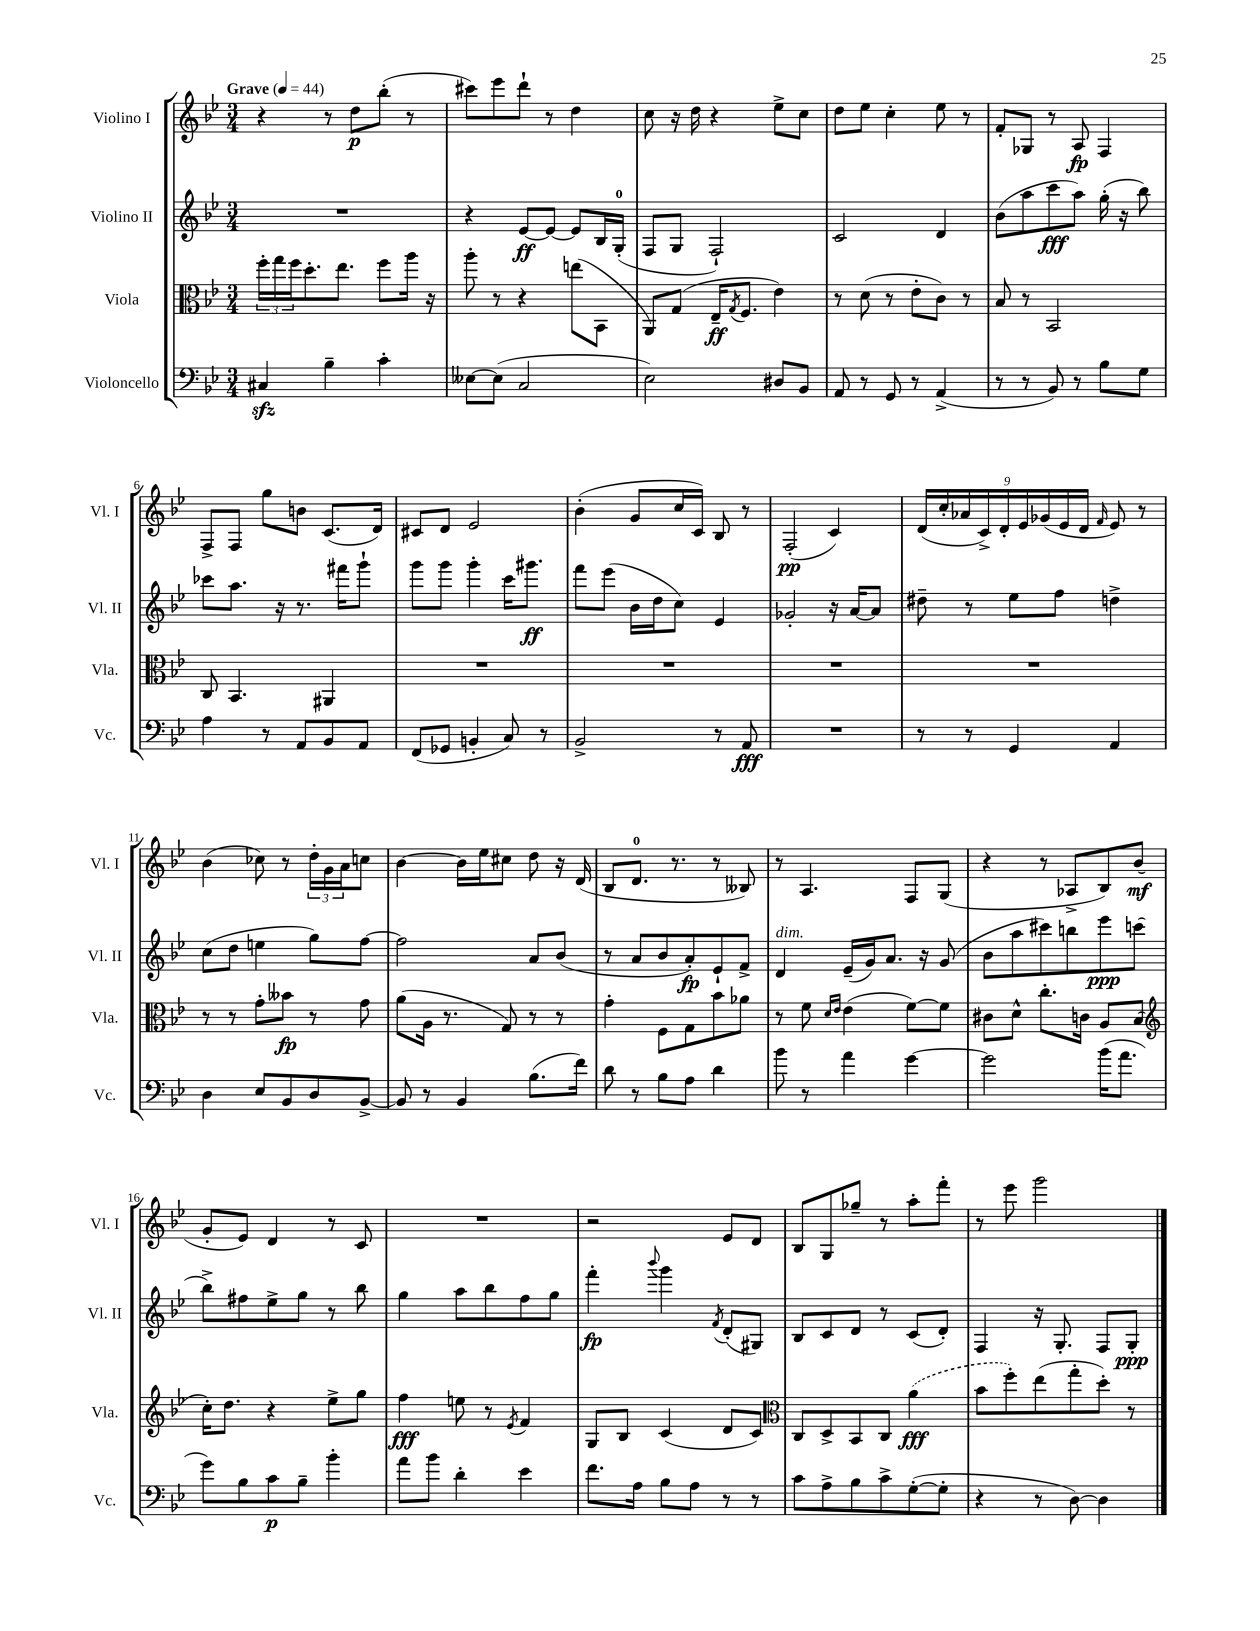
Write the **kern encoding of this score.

**kern	**kern	**kern	**kern
*staff4	*staff3	*staff2	*staff1
*clefF4	*clefC3	*clefG2	*clefG2
*k[b-e-]	*k[b-e-]	*k[b-e-]	*k[b-e-]
*M3/4	*M3/4	*M3/4	*M3/4
*MM44	*MM44	*MM44	*MM44
4C#	24ff'	2.r	4r
.	24gg	.	.
.	24ff	.	.
.	8.dd'	.	.
4B-~	.	.	8r
.	8.ee-	.	.
.	.	.	8dd
4c'	8ff	.	(8bb-'
.	16aa	.	8r
.	16r	.	.
=	=	=	=
[8E--	8aa'	4r	8ccc#)
(8E--]	8r	.	8eee-
2C	4r	[8e-	8ddd`
.	.	8e-_	8r
.	(8ee	8e-]	4dd
.	8BB-	16B-	.
.	.	(16G'	.
=	=	=	=
2E-)	8AA)	8F	8cc
.	(8G	8G	16r
.	.	.	16dd
.	16E-~	2F`)	4r
.	8qG	.	.
.	8.F	.	.
8D#	4e-)	.	8ee-^
8BB-	.	.	8cc
=	=	=	=
8AA	8r	2c	8dd
8r	(8d	.	8ee-
8GG	8r	.	4cc'
8r	8e-'	.	.
(4AA^	8c)	4d	8ee-
.	8r	.	8r
=	=	=	=
8r	8B-	(8b-	8f'
8r	8r	8aa	8G-
8BB-)	2BB-	8ccc	8r
8r	.	8aa)	8A
8B-	.	(16gg'	4F
.	.	16r	.
8G	.	8bb-)	.
=	=	=	=
4A	8C	8ccc-	8F^
.	4.BB-	8.aa	8F
8r	.	.	8gg
.	.	16r	.
8AA	.	8.r	8b
8BB-	4AA#	.	(8.c
.	.	16fff#	.
8AA	.	8ggg`	.
.	.	.	16d)
=	=	=	=
(8FF	2.r	8ggg	8c#
8GG-	.	8ggg	8d
4BB'	.	4ggg'	2e-
8C)	.	16ccc	.
.	.	8.ggg#	.
8r	.	.	.
=	=	=	=
2BB-^	2.r	8fff	(4b-'
.	.	(8eee-	.
.	.	16b-	8g
.	.	16dd	.
.	.	8cc)	16cc
.	.	.	16c)
8r	.	4e-	8B-
8AA	.	.	8r
=	=	=	=
2.r	2.r	2g-'	(2F'
.	.	16r	4c)
.	.	[16a	.
.	.	8a]	.
=	=	=	=
8r	2.r	8dd#~	(18d
.	.	.	18cc'
.	.	.	18a-
8r	.	8r	.
.	.	.	18c^)
.	.	.	18d'
4GG	.	8ee-	.
.	.	.	18e-
.	.	.	(18g-
.	.	8ff	.
.	.	.	18e-
.	.	.	18d
.	.	.	16qqf
4AA	.	4dd^	8e-)
.	.	.	8r
=	=	=	=
4D	8r	(8cc	(4b-
.	8r	8dd	.
8E-	8g'	4ee	8cc-)
8BB-	8b--	.	8r
8D	8r	8gg)	24dd'
.	.	.	24g
.	.	.	24a
[8BB-^	8g	[8ff	8cc
=	=	=	=
8BB-]	(8a	2ff]	[4b-
8r	16A	.	.
.	8.r	.	.
4BB-	.	.	16b-]
.	.	.	16ee-
.	8G)	.	8cc#
(8.B-	8r	8a	8dd
.	8r	(8b-	16r
16f)	.	.	(16d
=	=	=	=
8d	4g'	8r	8B-
8r	.	8a	8.d
8B-	8F	8b-	.
.	.	.	8.r
8A	8G	8a')	.
4d	8b-	8e-`	8r
.	8a-	8f^	8B--)
=	=	=	=
8b-	8r	4d	8r
8r	8f	.	4.A
.	16qqd	.	.
.	16qqe-	.	.
4a	(4e-	(16e-~	.
.	.	16g)	.
.	.	8.a	.
[4g	[8f)	.	8F
.	.	16r	.
.	8f]	(8g	(8G
=	=	=	=
2g]	8c#	8b-	4r
.	8d^^	8aa	.
.	8.cc'	8ccc#)	8r
.	.	8bb	8A-^
.	16c	.	.
(16b-	8A	8eee-	8B-)
8.a	.	.	.
.	(8B-	(8ccc	(8b-
=	=	=	=
*	*clefG2	*	*
8g)	16cc')	8bb-^)	8g'
.	8.dd	.	.
8B-	.	8ff#	8e-)
8c	4r	8ee-^	4d
8B-~	.	8gg	.
4b-'	8ee-^	8r	8r
.	8gg	8bb-	8c
=	=	=	=
8a	4ff	4gg	2.r
8b-	.	.	.
4d'	8ee	8aa	.
.	8r	8bb-	.
.	8qe-	.	.
4e-	4f	8ff	.
.	.	8gg	.
=	=	=	=
8.f	8G	4fff'	2r
.	8B-	.	.
16A	.	.	.
.	.	8qqbbb-	.
8B-	(4c	4ggg	.
8A	.	.	.
.	.	8qf	.
8r	8d	(8d'	8e-
8r	8c)	8G#)	8d
=	=	=	=
*	*clefC3	*	*
8c	8C	8B-	8B-
8A^	8D^	8c	8G
8B-	8BB-	8d	8gg-~
8c^	8C	8r	8r
([8G'	(4a	(8c	8aa'
8G']	.	8d')	8fff'
=	=	=	=
4r	8b-	4F	8r
.	8ff')	.	8eee-
8r	(8ee-	16r	2ggg
.	.	8.G'	.
[8D)	8gg'	.	.
4D]	8dd')	8F	.
.	8r	8G'	.
==	==	==	==
*-	*-	*-	*-
